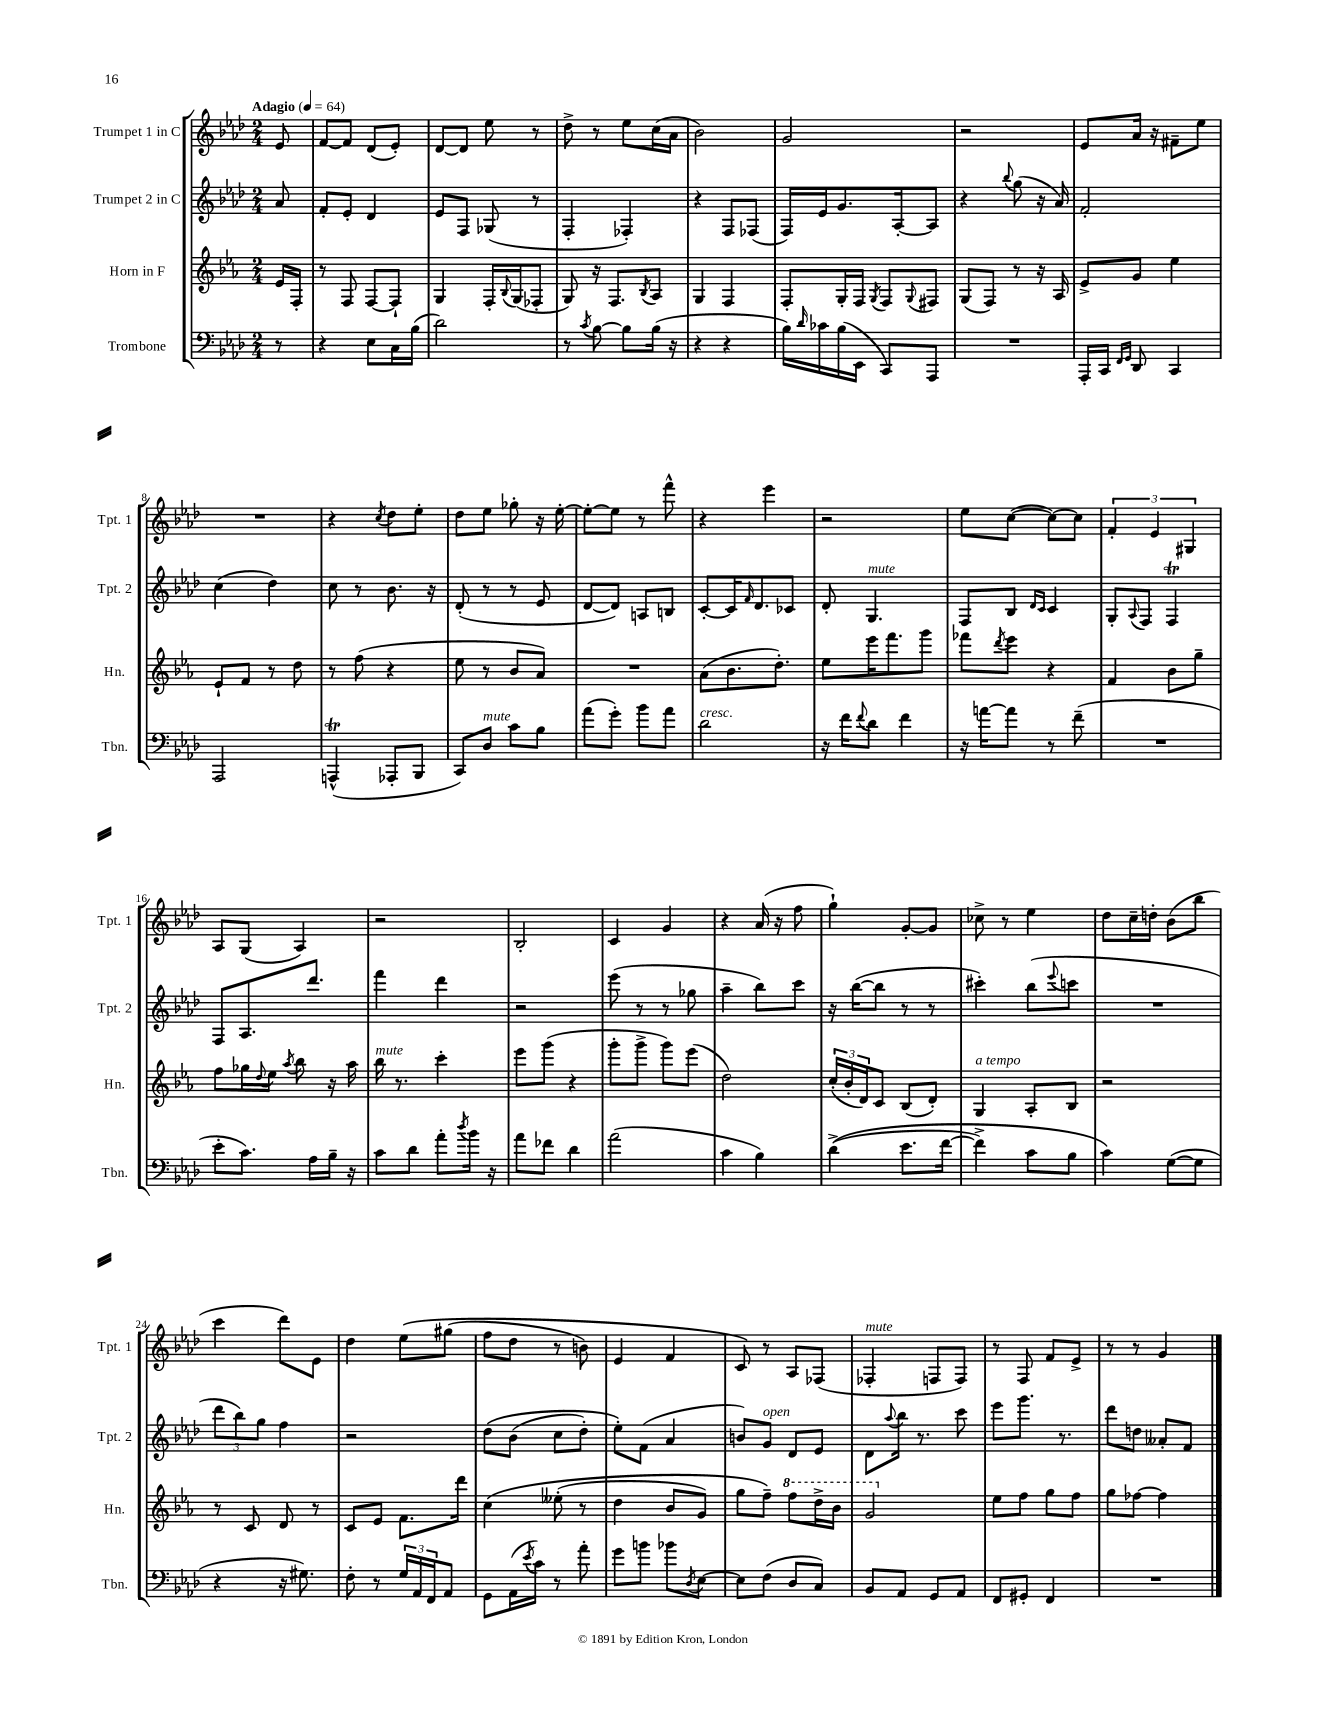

**kern	**kern	**kern	**kern
*part4	*part3	*part2	*part1
*staff4	*staff3	*staff2	*staff1
*I"Trombone	*I"Horn in F	*I"Trumpet 2 in C	*I"Trumpet 1 in C
*I'Tbn.	*I'Hn.	*I'Tpt. 2	*I'Tpt. 1
*clefF4	*clefG2	*clefG2	*clefG2
*k[b-e-a-d-]	*k[b-e-a-]	*k[b-e-a-d-]	*k[b-e-a-d-]
*M2/4	*M2/4	*M2/4	*M2/4
*MM64	*MM64	*MM64	*MM64
=	=	=	=
!	!	!	!LO:TX:a:B:t=Adagio
8r	16e-/LL	8a-/	8e-/
.	16F'/JJ	.	.
=1	=1	=1	=1
4r	8r	8f'/L	[8f/L
.	8F/	8e-'/J	8f/J]
8E-\L	[8F/L	4d-/	(8d-/L
16C\L	8F`/J]	.	8e-'/J)
(16B-\JJ	.	.	.
=2	=2	=2	=2
2d-\)	4G/	8e-/L	[8d-/L
.	.	8F/J	8d-/J]
.	16F'/LL	(8G-X/	8ee-\
.	8qqB-/	.	.
.	(16G/J	.	.
.	8F-X'/J	8r	8r
=3	=3	=3	=3
8r	8G/)	4F'/	8dd-^\
8qc/	.	.	.
[8B-\	16r	.	8r
.	8.F/L	.	.
8B-\L]	.	4F-X'/)	8ee-\L
.	8qB-/	.	.
(16B-\Jk	8A-/J	.	(16cc\L
16r	.	.	16a-\JJ
=4	=4	=4	=4
4r	4G/	4r	2b-\)
4r	4F/	8F/L	.
.	.	(8F-X/J	.
=5	=5	=5	=5
16B-\LL)	8F'/L	16F/LL)	2g/
16qqd-/	.	.	.
16c-X\	.	16e-/J	.
(16B-\	16G'/L	8.g/	.
16EE-\JJ	16F/JJ	.	.
.	8qG/	.	.
8CC/L)	8F/L	.	.
.	.	[16A-'/k	.
.	8qqG/	.	.
8AAA-/J	8F#X/J	8A-/J]	.
=6	=6	=6	=6
2r	(8G/L	4r	2r
.	8F/J)	.	.
.	.	8qqbb-/	.
.	8r	(8gg\	.
.	16r	16r	.
.	16A-/	16a-/)	.
=7	=7	=7	=7
16AAA-'/LL	8e-^/L	2f'/	8e-/L
16CC/JJ	.	.	.
16qqFF/LL	.	.	.
16qqGG/JJ	.	.	.
8DD-/	8g/J	.	16a-/Jk
.	.	.	16r
4CC/	4ee-\	.	8f#X~\L
.	.	.	8ee-\J
!!LO:LB:g=z
=8	=8	=8	=8
2AAA-/	8e-`/L	(4cc\	2r
.	8f/J	.	.
.	8r	4dd-\)	.
.	8dd\	.	.
=9	=9	=9	=9
(4AAAnt^^/	8r	8cc\	4r
.	(8ff\	8r	.
.	.	.	8qcc/
8AAA-X'/L	4r	8.b-\	8dd-\L
8BBB-/J	.	.	8ee-'\J
.	.	16r	.
=10	=10	=10	=10
8CC/L)	8ee-\	(8d-'/	8dd-\L
!LO:TX:a:i:t=mute	!	!	!
8D-/J	8r	8r	8ee-\J
8c\L	8b-/L	8r	8gg-X'\
8B-\J	8a-/J)	8e-/	16r
.	.	.	[16ee-'\
=11	=11	=11	=11
(8a-\L	2r	[8d-/L	8ee-'\L_
8g'\J)	.	8d-/J])	8ee-\J]
8b-\L	.	8An/L	8r
8a-\J	.	8Bn/J	8fff^^\
=12	=12	=12	=12
!LO:TX:a:i:t=cresc.	!	!	!
2d-\	(8a-\L	[8c'/L	4r
.	8.b-\	16c/K]	.
.	.	16qqf/	.
.	.	8.d-/	.
.	.	.	4eee-\
.	8.dd'\J)	.	.
.	.	8c-X/J	.
=13	=13	=13	=13
16r	8ee-\L	8d-'/	2r
16f\KL	.	.	.
8qqf/	.	.	.
!	!	!LO:TX:a:i:t=mute	!
8d-\J	16eee-\K	4.G/	.
.	8.fff\	.	.
4f\	.	.	.
.	8ggg\J	.	.
=14	=14	=14	=14
16r	8fff-X\L	8F/L	8ee-\L
[16an\KL	.	.	.
.	8qddd/	.	.
8a\J]	8eee-\J	8B-/J	([8cc\J
.	.	16qqd-/LL	.
.	.	16qqc/JJ	.
8r	4r	4c/	8cc\L_)
(8f~\	.	.	8cc\J]
=15	=15	=15	=15
2r	4f/	8G'/L	6f'/
.	.	8qqA-/	.
.	.	8F/J	.
.	.	.	6e-/
.	8b-\L	4FT/	.
.	.	.	6G#X/
.	8gg~\J	.	.
!!LO:LB:g=z
=16	=16	=16	=16
8e-'\L	8ff\L	8F/L	8A-/L
8.c\J)	16gg-X\L	8.A-/	(8G/J
.	8qqdd/	.	.
.	16ee-\JJ	.	.
.	8qaa-/	.	.
.	8bb-\	.	4A-/)
16A-\LL	.	8.ddd-/J	.
16B-~\JJ	16r	.	.
16r	16aa-\	.	.
=17	=17	=17	=17
!	!LO:TX:a:i:t=mute	!	!
8c\L	16bb-\	4fff\	2r
.	8.r	.	.
8d-\J	.	.	.
8a-'\L	4ccc'\	4ddd-\	.
8qdd-/	.	.	.
16b-\Jk	.	.	.
16r	.	.	.
=18	=18	=18	=18
8a-\L	8eee-\L	2r	2B-'/
8f-X\J	(8ggg\J	.	.
4d-\	4r	.	.
=19	=19	=19	=19
(2a-\	8ggg'\L	(8eee-\	4c/
.	8ggg^\J	8r	.
.	8ggg\L)	8r	4g/
.	(8eee-\J	8gg-X\	.
=20	=20	=20	=20
4c\	2dd\)	4aa-~\	4r
4B-\)	.	8bb-\L)	(16a-/
.	.	.	16r
.	.	8ccc\J	8ff\
=21	=21	=21	=21
((4d-^\	(24cc'/LL	16r	4gg`\)
.	24b-'/	.	.
.	.	([16bb-\KL	.
.	24d/J)	.	.
.	8c/J	8bb-\J]	.
8.e-\L	(8B-/L	8r	[8g'/L
.	8d'/J)	8r	8g/J]
[16f\Jk	.	.	.
=22	=22	=22	=22
!	!LO:TX:a:i:t=a tempo	!	!
4f^\])	4G/	4ccc#X'\)	8cc-X^\
.	.	.	8r
8c\L	8A-'/L	(8bb-\L	4ee-\
.	.	8qqeee-/	.
8B-\J	8B-/J	8cccn\J	.
=23	=23	=23	=23
4c\)	2r	2r	8dd-\L
.	.	.	16cc~\L
.	.	.	16ddn'\JJ
([8G\L	.	.	(8b-\L
8G\J]	.	.	8bb-\J
!!LO:LB:g=z
=24	=24	=24	=24
4r	8r	12ddd-\L	4ccc\
.	.	12bb-\)	.
.	8c/	.	.
.	.	12gg\J	.
16r	8d/	4ff\	8ddd-\L)
8.G#X\)	.	.	.
.	8r	.	8e-\J
=25	=25	=25	=25
8F'\	8c/L	2r	4dd-\
8r	8e-/J	.	.
24G/LL	8.f\L	.	(8ee-\L
24AA-/	.	.	.
24FF/J	.	.	.
8AA-/J	.	.	(8gg#X\J
.	16ddd\Jk	.	.
=26	=26	=26	=26
8GG\L	(4cc\	(8dd-\L	8ff\L
(16AA-\L	.	(8b-\J	8dd-\J
8qe-/	.	.	.
16c\JJ)	.	.	.
8r	(8ee--X'\	8cc\L	8r
8a-'\	8r	8dd-'\J)	8bn\)
=27	=27	=27	=27
8g\L	4dd\	8ee-'\L)	4e-/
8bn\J	.	(8f\J	.
8b-X\L	8b-/L	4a-/	4f/
8qD-/	.	.	.
[8E-\J	8g/J)	.	.
=28	=28	=28	=28
8E-\L]	8gg\L	8bn/L)	8c/)
!	!	!LO:TX:a:i:t=open	!
(8F\J	8ff~\J)	8g/J	8r
*	*8va	*	*
8D-/L	8fff\L	8d-/L	8A-/L
8C/J)	16ddd^\L	8e-/J	(8F-X/J
.	16bb-\JJ	.	.
=29	=29	=29	=29
!	!	!	!LO:TX:a:i:t=mute
8BB-/L	2gg/	8d-\L	4F-X'/
.	.	8qqaa-/	.
8AA-/J	.	16bb-\Jk	.
.	.	8.r	.
8GG/L	.	.	8Fn/L
8AA-/J	.	8ccc\	8F/J)
=30	=30	=30	=30
*	*X8va	*	*
8FF/L	8ee-\L	8eee-\L	8r
8GG#X'/J	8ff\J	8.ggg\J	8F/
4FF/	8gg\L	.	8f/L
.	.	8.r	.
.	8ff\J	.	8e-^/J
=31	=31	=31	=31
2r	8gg\L	8ddd-\L	8r
.	[8ff-X\J	8ddn\J	8r
.	4ff-\]	8a--X'/L	4g/
.	.	8f/J	.
==	==	==	==
*-	*-	*-	*-
